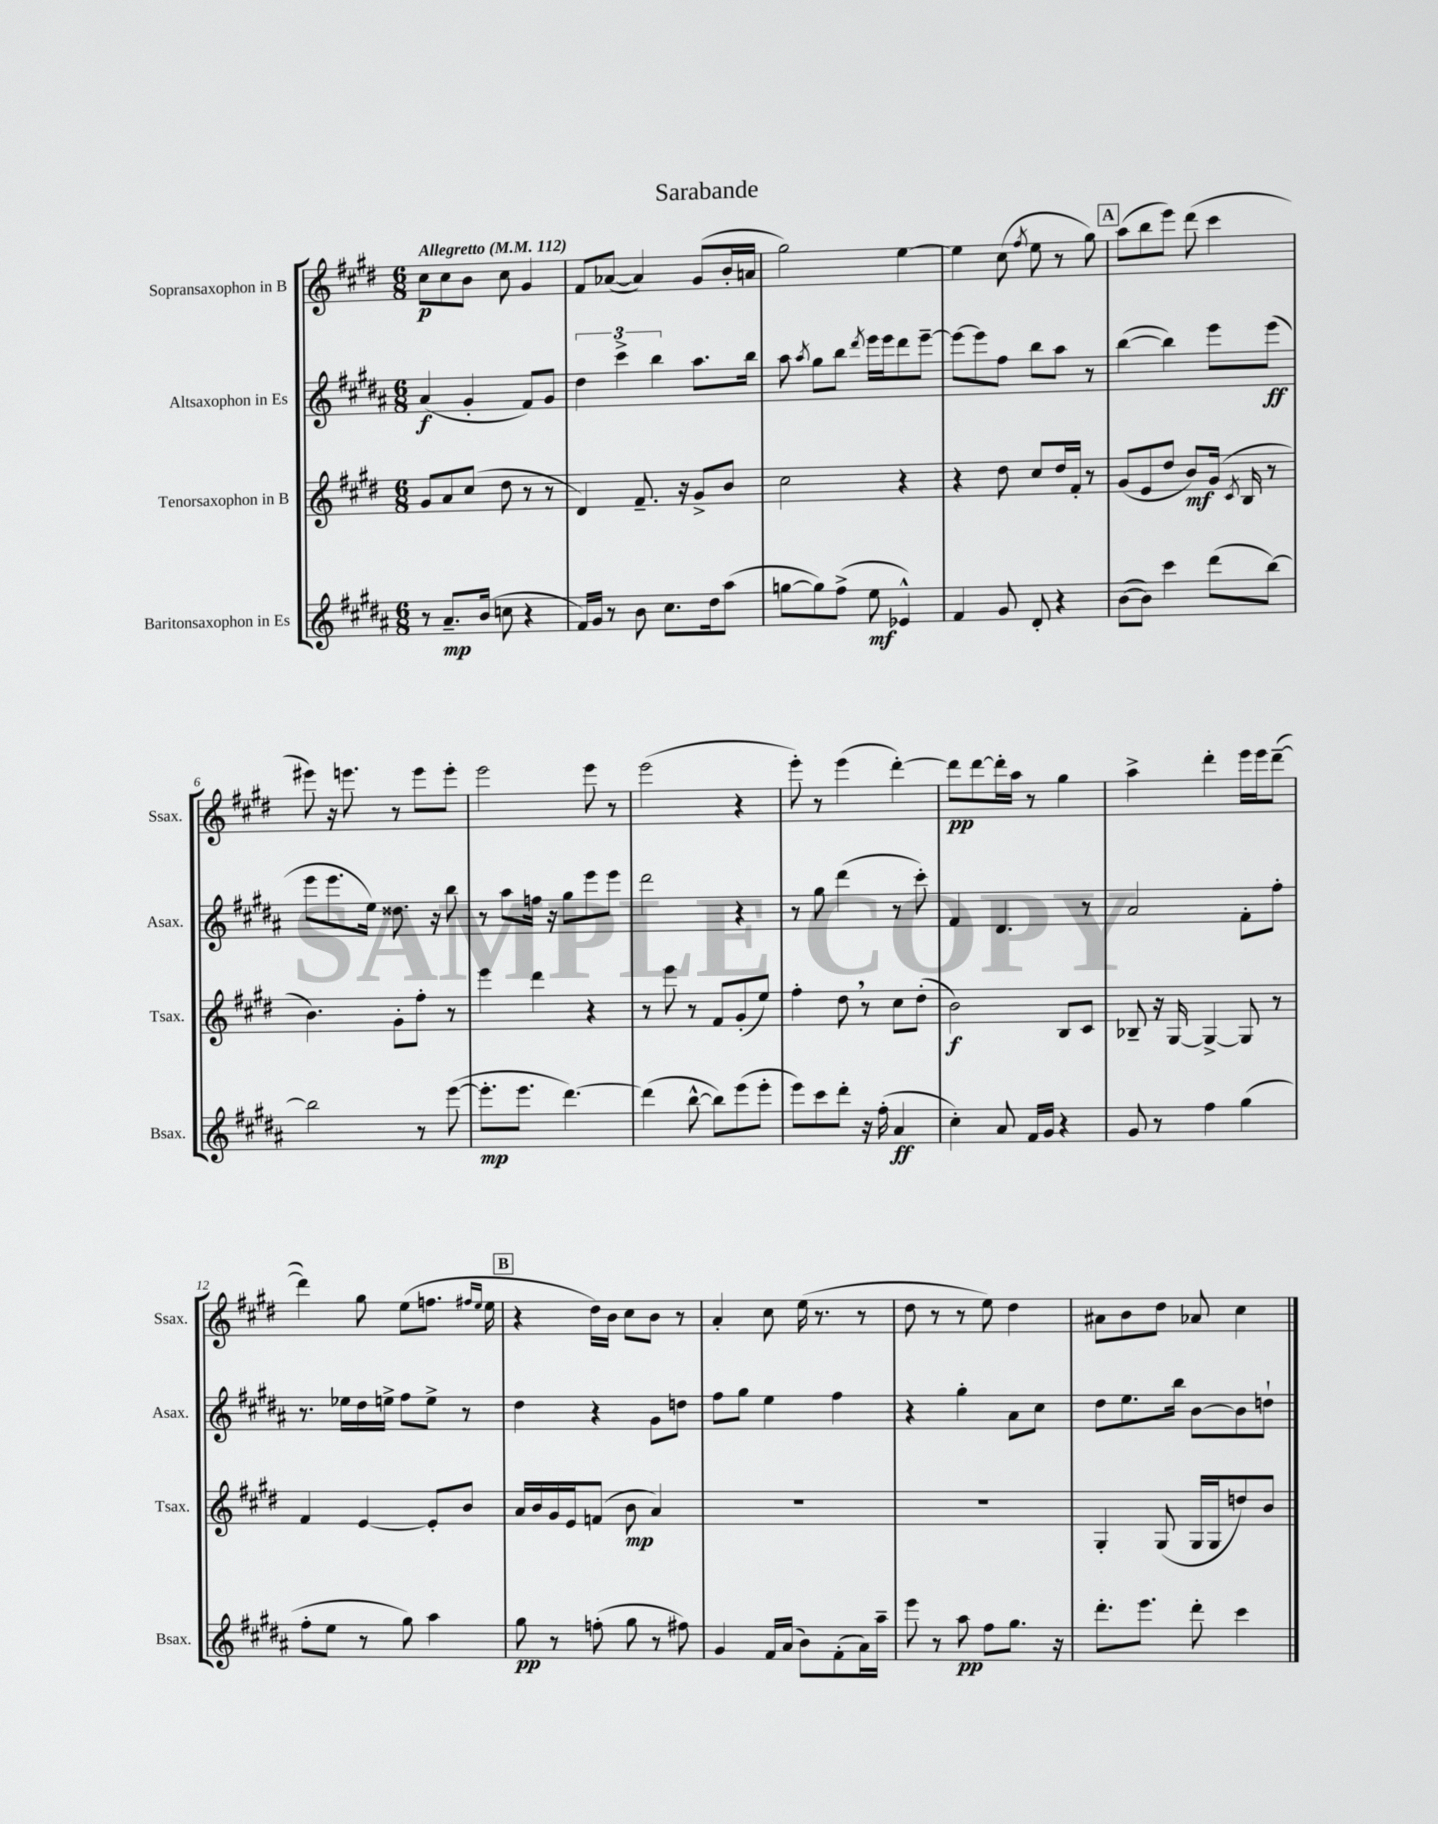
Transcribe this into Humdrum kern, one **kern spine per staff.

**kern	**dynam	**kern	**dynam	**kern	**dynam	**kern	**dynam
*part4	*part4	*part3	*part3	*part2	*part2	*part1	*part1
*staff4	*staff4	*staff3	*staff3	*staff2	*staff2	*staff1	*staff1
*I"Baritonsaxophon in Es	*	*I"Tenorsaxophon in B	*	*I"Altsaxophon in Es	*	*I"Sopransaxophon in B	*
*I'Bsax.	*	*I'Tsax.	*	*I'Asax.	*	*I'Ssax.	*
*clefG2	*	*clefG2	*	*clefG2	*	*clefG2	*
*k[f#c#g#d#a#]	*	*k[f#c#g#d#]	*	*k[f#c#g#d#a#]	*	*k[f#c#g#d#]	*
*M6/8	*	*M6/8	*	*M6/8	*	*M6/8	*
*MM112	*	*MM112	*	*MM112	*	*MM112	*
=1	=1	=1	=1	=1	=1	=1	=1
!	!	!	!	!	!	!LO:TX:a:B:t=Allegretto	!
8r	.	8g#/L	.	(4a#/	f	8cc#\L	p
8.a#~/L	mp	8a/	.	.	.	8cc#\	.
.	.	(8cc#/J	.	4g#'/	.	8b\J	.
(16b/Jk	.	.	.	.	.	.	.
8ccn\	.	8dd#\	.	.	.	8cc#\	.
4r	.	8r	.	8f#/L)	.	4g#/	.
.	.	8r	.	8g#/J	.	.	.
=2	=2	=2	=2	=2	=2	=2	=2
16f#/LL)	.	4d#/)	.	6dd#\	.	8f#/L	.
16g#/JJ	.	.	.	.	.	.	.
8r	.	.	.	.	.	([8a-X/J	.
.	.	.	.	6ccc#^\	.	.	.
8b\	.	8.f#~/	.	.	.	4a-/])	.
.	.	.	.	6bb\	.	.	.
8.cc#\L	.	.	.	.	.	.	.
.	.	16r	.	.	.	.	.
.	.	8g#^/L	.	8.aa#\L	.	(8g#/L	.
16dd#\k	.	.	.	.	.	.	.
(8aa#\J	.	8b/J	.	.	.	16b'/L	.
.	.	.	.	16bb\Jk	.	16an/JJ	.
=3	=3	=3	=3	=3	=3	=3	=3
[8ggn\L	.	2cc#\	.	8aa#\	.	2gg#\)	.
.	.	.	.	8qaa#/	.	.	.
8gg\])	.	.	.	8gg#\L	.	.	.
(8ff#^\J	.	.	.	8bb\J	.	.	.
.	.	.	.	8qddd#/	.	.	.
8ee\	mf	.	.	16eee\LL	.	.	.
.	.	.	.	16eee\J	.	.	.
4e-X^^/)	.	4r	.	8ddd#\	.	[4ee\	.
.	.	.	.	[8eee~\J	.	.	.
=4	=4	=4	=4	=4	=4	=4	=4
4f#/	.	4r	.	8eee\L_	.	4ee\]	.
.	.	.	.	8eee\]	.	.	.
8g#/	.	8dd#\	.	8ff#\J	.	(8cc#\	.
.	.	.	.	.	.	8qff#/	.
8d#'/	.	8cc#/L	.	8bb\L	.	8ee\	.
4r	.	16dd#/L	.	8aa#\J	.	8r	.
.	.	16f#'/JJ	.	.	.	.	.
.	.	8r	.	8r	.	8gg#\)	.
!!LO:REH:place=s1:t=A
=5	=5	=5	=5	=5	=5	=5	=5
([8b\L	.	(8g#/L	.	([4bb\	.	(8aa\L	.
8b\J])	.	8e/	.	.	.	8bb\	.
4ccc#\	.	8dd#/J	.	4bb\])	.	8eee\J)	.
.	.	8b/L)	mf	.	.	(8ddd#\	.
(8ddd#\L	.	(16g#/Jk	.	8eee\L	.	4ccc#\	.
.	.	8qc#/	.	.	.	.	.
.	.	16B/	.	.	.	.	.
[8bb\J)	.	8r	.	(8eee\J	ff	.	.
!!LO:LB:g=z
=6	=6	=6	=6	=6	=6	=6	=6
2bb\]	.	4.b\)	.	8eee\L	.	8eee#X\)	.
.	.	.	.	8.eee\	.	16r	.
.	.	.	.	.	.	8.eeen\	.
.	.	.	.	16ee\Jk)	.	.	.
.	.	8g#'\L	.	8.dd##X\	.	8r	.
8r	.	8ff#'\J	.	.	.	8eee\L	.
.	.	.	.	16r	.	.	.
([8eee\	.	8r	.	8bb\	.	8eee'\J	.
=7	=7	=7	=7	=7	=7	=7	=7
8.eee'\L]	mp	4eee\	.	8r	.	2eee\	.
.	.	.	.	8aa#\L	.	.	.
8.eee\J	.	.	.	.	.	.	.
.	.	4ddd#\	.	16ffn\Jk	.	.	.
.	.	.	.	16r	.	.	.
[4.ddd#\)	.	.	.	8gg#\L	.	.	.
.	.	4r	.	8eee\	.	8eee\	.
.	.	.	.	8eee\J	.	8r	.
=8	=8	=8	=8	=8	=8	=8	=8
(4ddd#\]	.	8r	.	2ddd#\	.	(2eee\	.
.	.	8eee\	.	.	.	.	.
[8bb^^\	.	8r	.	.	.	.	.
8bb\L])	.	8f#/L	.	.	.	.	.
(8eee\	.	(8g#'/	.	4r	.	4r	.
8eee'\J	.	8ee/J)	.	.	.	.	.
=9	=9	=9	=9	=9	=9	=9	=9
8eee\L)	.	4ff#'\	.	8r	.	8eee'\)	.
8ccc#\	.	.	.	8gg#\	.	8r	.
8ddd#'\J	.	8dd#,\	.	(4ddd#\	.	(4eee\	.
16r	.	8r	.	.	.	.	.
(16ff#'\	.	.	.	.	.	.	.
4a#/	ff	8cc#\L	.	8r	.	[4ddd#'\)	.
.	.	(8dd#'\J	.	8ccc#'\)	.	.	.
=10	=10	=10	=10	=10	=10	=10	=10
4cc#'\)	.	2b\)	f	4f#/	.	8ddd#\L]	pp
.	.	.	.	.	.	[8ddd#\	.
8a#/	.	.	.	4.d#/	.	16ddd#'\L]	.
.	.	.	.	.	.	16aa\JJ	.
16f#/LL	.	.	.	.	.	8r	.
16g#/JJ	.	.	.	.	.	.	.
4r	.	8B/L	.	.	.	4gg#\	.
.	.	8c#/J	.	8r	.	.	.
=11	=11	=11	=11	=11	=11	=11	=11
8g#/	.	8B-X~/	.	2a#/	.	4aa^\	.
8r	.	16r	.	.	.	.	.
.	.	[16G#/	.	.	.	.	.
4ff#\	.	4G#^/_	.	.	.	4ddd#'\	.
(4gg#\	.	8G#/]	.	8f#'\L	.	16eee\LL	.
.	.	.	.	.	.	16eee\J	.
.	.	8r	.	8ff#'\J	.	([8ddd#~\J	.
!!LO:LB:g=z
=12	=12	=12	=12	=12	=12	=12	=12
8ff#'\L	.	4f#/	.	8.r	.	4ddd#\])	.
8ee\J	.	.	.	.	.	.	.
.	.	.	.	16ee-X\LL	.	.	.
8r	.	[4e/	.	16dd#\	.	8gg#\	.
.	.	.	.	16een^\JJ	.	.	.
8gg#\)	.	.	.	8ff#\L	.	(8ee\L	.
4aa#\	.	8e'/L]	.	8ee^\J	.	8.ffn\J	.
.	.	8b/J	.	8r	.	.	.
.	.	.	.	.	.	16qqff#X/LL	.
.	.	.	.	.	.	16qqee/JJ	.
.	.	.	.	.	.	16ee\	.
!!LO:REH:place=s1:t=B
=13	=13	=13	=13	=13	=13	=13	=13
8gg#\	pp	16a/LL	.	4dd#\	.	4r	.
.	.	16b/	.	.	.	.	.
8r	.	16g#/	.	.	.	.	.
.	.	16e/J	.	.	.	.	.
(8ffn'\	.	(8fn/J	.	4r	.	16dd#\LL)	.
.	.	.	.	.	.	16b\JJ	.
8gg#\	.	8b\	mp	.	.	8cc#\L	.
8r	.	4a/)	.	8g#\L	.	8b\J	.
8ff#X\)	.	.	.	8ddn\J	.	8r	.
=14	=14	=14	=14	=14	=14	=14	=14
4g#/	.	2.r	.	8ff#\L	.	4a'/	.
.	.	.	.	8gg#\J	.	.	.
16f#/LL	.	.	.	4ee\	.	8cc#\	.
(16a#/JJ	.	.	.	.	.	.	.
8b\L)	.	.	.	.	.	(16ee\	.
.	.	.	.	.	.	8.r	.
(8f#'\	.	.	.	4ff#\	.	.	.
16a#\L)	.	.	.	.	.	8r	.
16aa#~\JJ	.	.	.	.	.	.	.
=15	=15	=15	=15	=15	=15	=15	=15
8eee\	.	2.r	.	4r	.	8dd#\	.
8r	.	.	.	.	.	8r	.
8aa#\	pp	.	.	4gg#'\	.	8r	.
8ff#\L	.	.	.	.	.	8ee\)	.
8.gg#\J	.	.	.	8a#\L	.	4dd#\	.
.	.	.	.	8cc#\J	.	.	.
16r	.	.	.	.	.	.	.
=16	=16	=16	=16	=16	=16	=16	=16
8.ddd#'\L	.	4G#'/	.	8dd#\L	.	8a#X\L	.
.	.	.	.	8.ee\	.	8b\	.
8.eee\J	.	.	.	.	.	.	.
.	.	(8G#/	.	.	.	8dd#\J	.
.	.	.	.	16bb\Jk	.	.	.
8ddd#'\	.	16G#/LL	.	[8b\L	.	8a-X/	.
.	.	16G#/J	.	.	.	.	.
4ccc#\	.	8ddn/)	.	8b\]	.	4cc#\	.
.	.	8b/J	.	8ddn`\J	.	.	.
==	==	==	==	==	==	==	==
*-	*-	*-	*-	*-	*-	*-	*-
